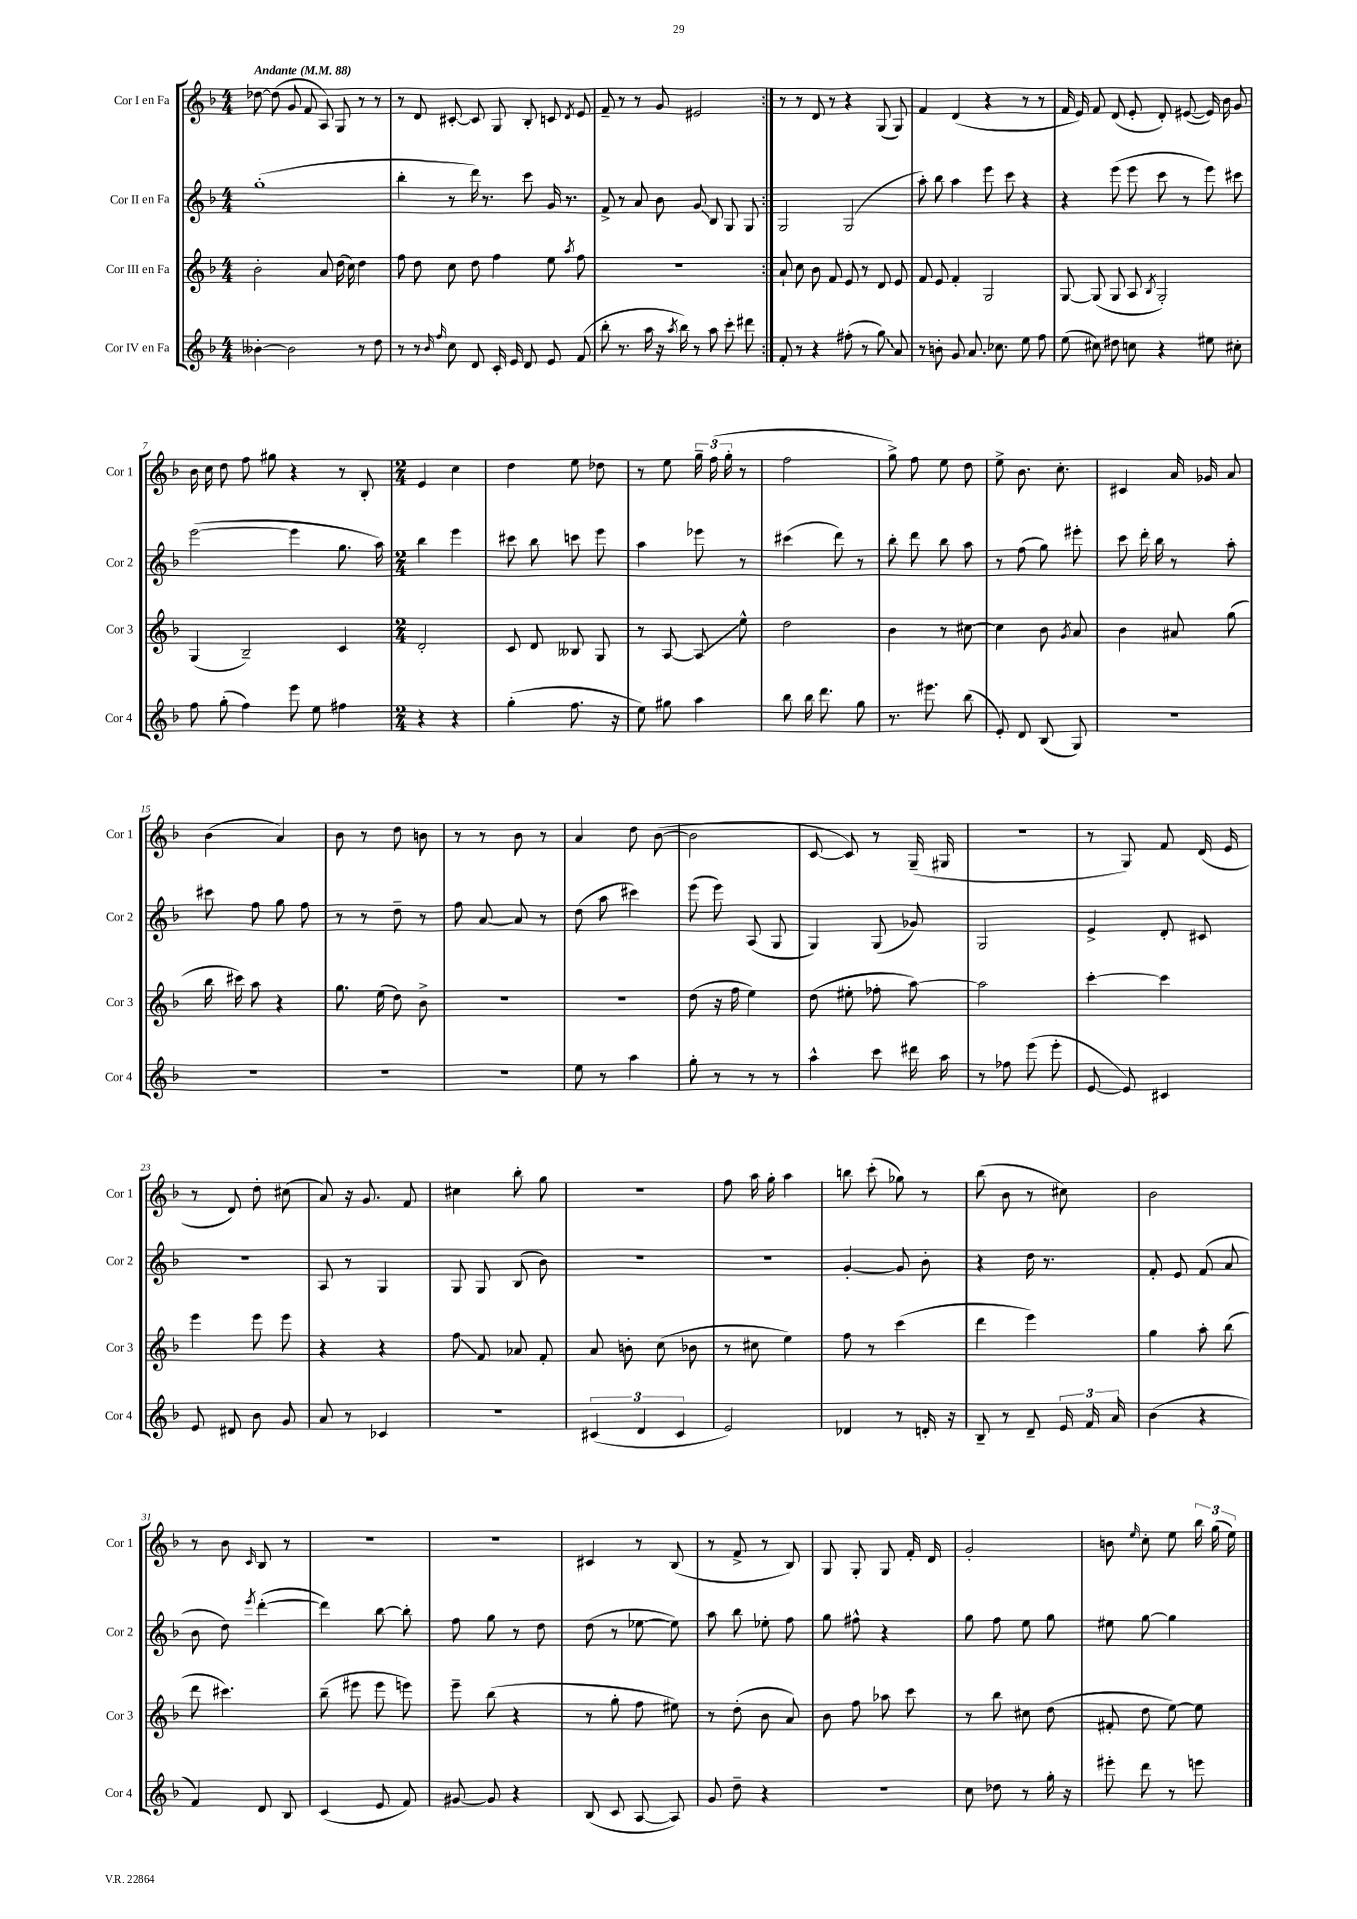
<<
\new StaffGroup <<
\new Staff = "s0" \with { instrumentName = "Cor I en Fa" shortInstrumentName = "Cor 1" } {
    \clef treble \key f \major \numericTimeSignature \time 4/4 \tempo "Andante" 4 = 88
    \autoBeamOff \repeat volta 2 { des''8~ des''8( g'8 f'8 a8) g8 r8 r8 |
    r8 d'8 cis'8~-. cis'8 g8 bes8-. c'8 \acciaccatura { d'8 } e'8 |
    f'8-- r8 r8 g'8 eis'2 | }
    r8 r8 d'8 r8 r4 g8( g8) |
    f'4 d'4( r4 r8 r8 |
    f'16 e'16) f'8 d'8( e'8-. d'8-.) eis'8~( eis'16) bes'16 g'8 |
    bes'16 c''16 d''8 f''8 gis''8 r4 r8 bes8-. |
    \numericTimeSignature \time 2/4 e'4 c''4 |
    d''4 e''8 des''8 |
    r8 e''8 \tuplet 3/2 { g''16-- f''16( g''16-. } r8 |
    f''2 |
    g''8->) f''8 e''8 d''8 |
    e''8-> bes'8. c''8.-. |
    cis'4 a'16 ges'16 a'8 |
    bes'4( a'4) |
    bes'8 r8 d''8 b'8 |
    r8 r8 bes'8 r8 |
    a'4 d''8 bes'8~( |
    bes'2 |
    c'8~ c'8) r8 g16--( gis16 |
    R2 |
    r8 g8) f'8 d'16( e'16 |
    r8 d'8) d''8-. cis''8( |
    a'8) r16 g'8. f'8 |
    cis''4 bes''8-. g''8 |
    R2 |
    f''8 a''16 g''16-. a''4 |
    b''8 c'''8-.( ges''8) r8 |
    bes''8( bes'8 r8 cis''8) |
    bes'2 |
    r8 bes'8 \grace { c'16 } bes8 r8 |
    r2 |
    R2 |
    cis'4 r8 bes8( |
    r8 f'8-> r8 bes8) |
    g8 g8-. g8 f'16-. d'16 |
    g'2-. |
    b'8 \grace { e''16 } c''8-. e''8 \tuplet 3/2 { bes''16 g''16( e''16) } \bar "|." |
}
\new Staff = "s1" \with { instrumentName = "Cor II en Fa" shortInstrumentName = "Cor 2" } {
    \clef treble \key f \major \numericTimeSignature \time 4/4
    \autoBeamOff \repeat volta 2 { g''1-.( |
    bes''4-. r8 d'''16) r8. c'''8 g'16 r8. |
    f'8-> r8 a'8 bes'8 g'8\glissando bes8 g8 g8 | }
    g2 g2( |
    a''8-.) bes''8 a''4 e'''8 c'''8 r4 |
    r4 e'''8( e'''8 c'''8 r8 e'''8) cis'''8 |
    e'''2~( e'''4 g''8. a''16) |
    \numericTimeSignature \time 2/4 bes''4 e'''4 |
    cis'''8 bes''8 c'''8 e'''8 |
    a''4 ees'''8 r8 |
    cis'''4( d'''8) r8 |
    bes''8-. d'''8 bes''8 a''8 |
    r8 f''8( g''8) eis'''8-. |
    c'''8 d'''16-. bes''16 r8 a''8-. |
    cis'''8 f''8 g''8 f''8 |
    r8 r8 d''8-- r8 |
    f''8 a'8~ a'8 r8 |
    d''8( a''8 cis'''4) |
    e'''8( e'''8) a8( g8 |
    g4) g8( ges'8) |
    g2 |
    e'4-> d'8-. cis'8 |
    R2 |
    a8 r8 g4 |
    g8 g8 bes8( bes'8) |
    R2 |
    R2 |
    g'4~-. g'8 bes'8-. |
    r4 d''16 r8. |
    f'8-. e'8 f'8( a'8 |
    bes'8 d''8) \acciaccatura { e'''8 } d'''4~-.( |
    d'''4) bes''8~ bes''8-. |
    f''8 g''8 r8 d''8 |
    d''8( r8 ees''8~ ees''8) |
    a''8 bes''8 ees''8-. f''8 |
    g''8 fis''8-^ r4 |
    g''8 f''8 e''8 g''8 |
    eis''8 g''8~ g''4 \bar "|." |
}
\new Staff = "s2" \with { instrumentName = "Cor III en Fa" shortInstrumentName = "Cor 3" } {
    \clef treble \key f \major \numericTimeSignature \time 4/4
    \autoBeamOff \repeat volta 2 { bes'2-. a'8 d''16( c''16) d''4 |
    f''8 d''8 c''8 d''8 f''4 e''8 \acciaccatura { a''8 } f''8 |
    R1 | }
    a'8-! c''8 bes'8 f'8 e'8 r8 d'8 e'8 |
    f'8 e'8 f'4-. g2 |
    g8~ g8( g8 a8 \acciaccatura { bes8 } g2-.) |
    g4( bes2--) c'4 |
    \numericTimeSignature \time 2/4 d'2-. |
    c'8 d'8 beses8 g8 |
    r8 a8~ a8\glissando e''8-^ |
    d''2 |
    bes'4 r8 cis''8~ |
    cis''4 bes'8 \acciaccatura { g'8 } a'8 |
    bes'4 ais'8 g''8( |
    bes''16 cis'''16) a''8 r4 |
    g''8. e''16( d''8) bes'8-> |
    R2 |
    R2 |
    d''8( r16 f''16 e''4) |
    d''8( eis''8-. fes''8-. a''8~) |
    a''2 |
    c'''4~-. c'''4 |
    e'''4 e'''8 e'''8 |
    r4 r4 |
    f''8\glissando f'8 aes'8 f'8-. |
    a'8 b'8-. c''8( bes'8 |
    r8 cis''8 e''4) |
    f''8 r8 c'''4( |
    d'''4 e'''4) |
    g''4 a''8-. bes''8( |
    d'''8 cis'''4.) |
    bes''8--( eis'''8 eis'''8 e'''8) |
    e'''8-- bes''8( r4 |
    r8 g''8-. f''8 eis''8) |
    r8 d''8-.( bes'8 a'8) |
    bes'8 f''8 aes''8 c'''8 |
    r8 bes''8 cis''8 d''8( |
    fis'8-. d''8 e''8~) e''8 \bar "|." |
}
\new Staff = "s3" \with { instrumentName = "Cor IV en Fa" shortInstrumentName = "Cor 4" } {
    \clef treble \key f \major \numericTimeSignature \time 4/4
    \autoBeamOff \repeat volta 2 { beses'4~-. beses'2 r8 d''8 |
    r8 r8 \grace { bes'16 f''16 } c''8 d'8 c'16-. e'16 d'8 e'8 f'8( |
    bes''8-. r8. a''16 r16 \acciaccatura { a''8 } bes''16) r8 a''8 c'''8-. dis'''8 | }
    f'8-. r8 r4 fis''8-.( r8 \once \override Glissando.style = #'zigzag g''8\glissando) a'8 |
    r8 b'8-. g'8 a'8. ces''8. e''8 f''8 |
    e''8( cis''8) dis''8 c''8 r4 eis''8 cis''8-. |
    f''8 g''8-.( f''4) e'''8 e''8 fis''4 |
    \numericTimeSignature \time 2/4 r4 r4 |
    g''4-.( f''8. r16 |
    e''8) gis''8 a''4 |
    bes''8 bes''16 d'''8. g''8 |
    r8. eis'''8. bes''8( |
    e'8-.) d'8 bes8( g8) |
    R2 |
    R2 |
    R2 |
    R2 |
    e''8 r8 a''4 |
    g''8-. r8 r8 r8 |
    a''4-^ c'''8 dis'''16 a''16 |
    r8 fes''8 e'''8( e'''8-. |
    e'8~ e'8) cis'4 |
    e'8 dis'8 bes'8 g'8 |
    a'8 r8 ces'4 |
    R2 |
    \tuplet 3/2 { cis'4( d'4 cis'4 } |
    e'2) |
    des'4 r8 d'16-. r16 |
    bes8-- r8 d'8-- \tuplet 3/2 { e'16 f'16 a'16 } |
    bes'4( r4 |
    f'4) d'8 bes8 |
    c'4( e'8 f'8) |
    gis'8~ gis'8 r4 |
    bes8( c'8 a8~ a8) |
    g'8 d''8-- r4 |
    r2 |
    c''8 des''8 r8 g''16-. r16 |
    eis'''8-. d'''8 r8 e'''8 \bar "|." |
}
>>
>>
